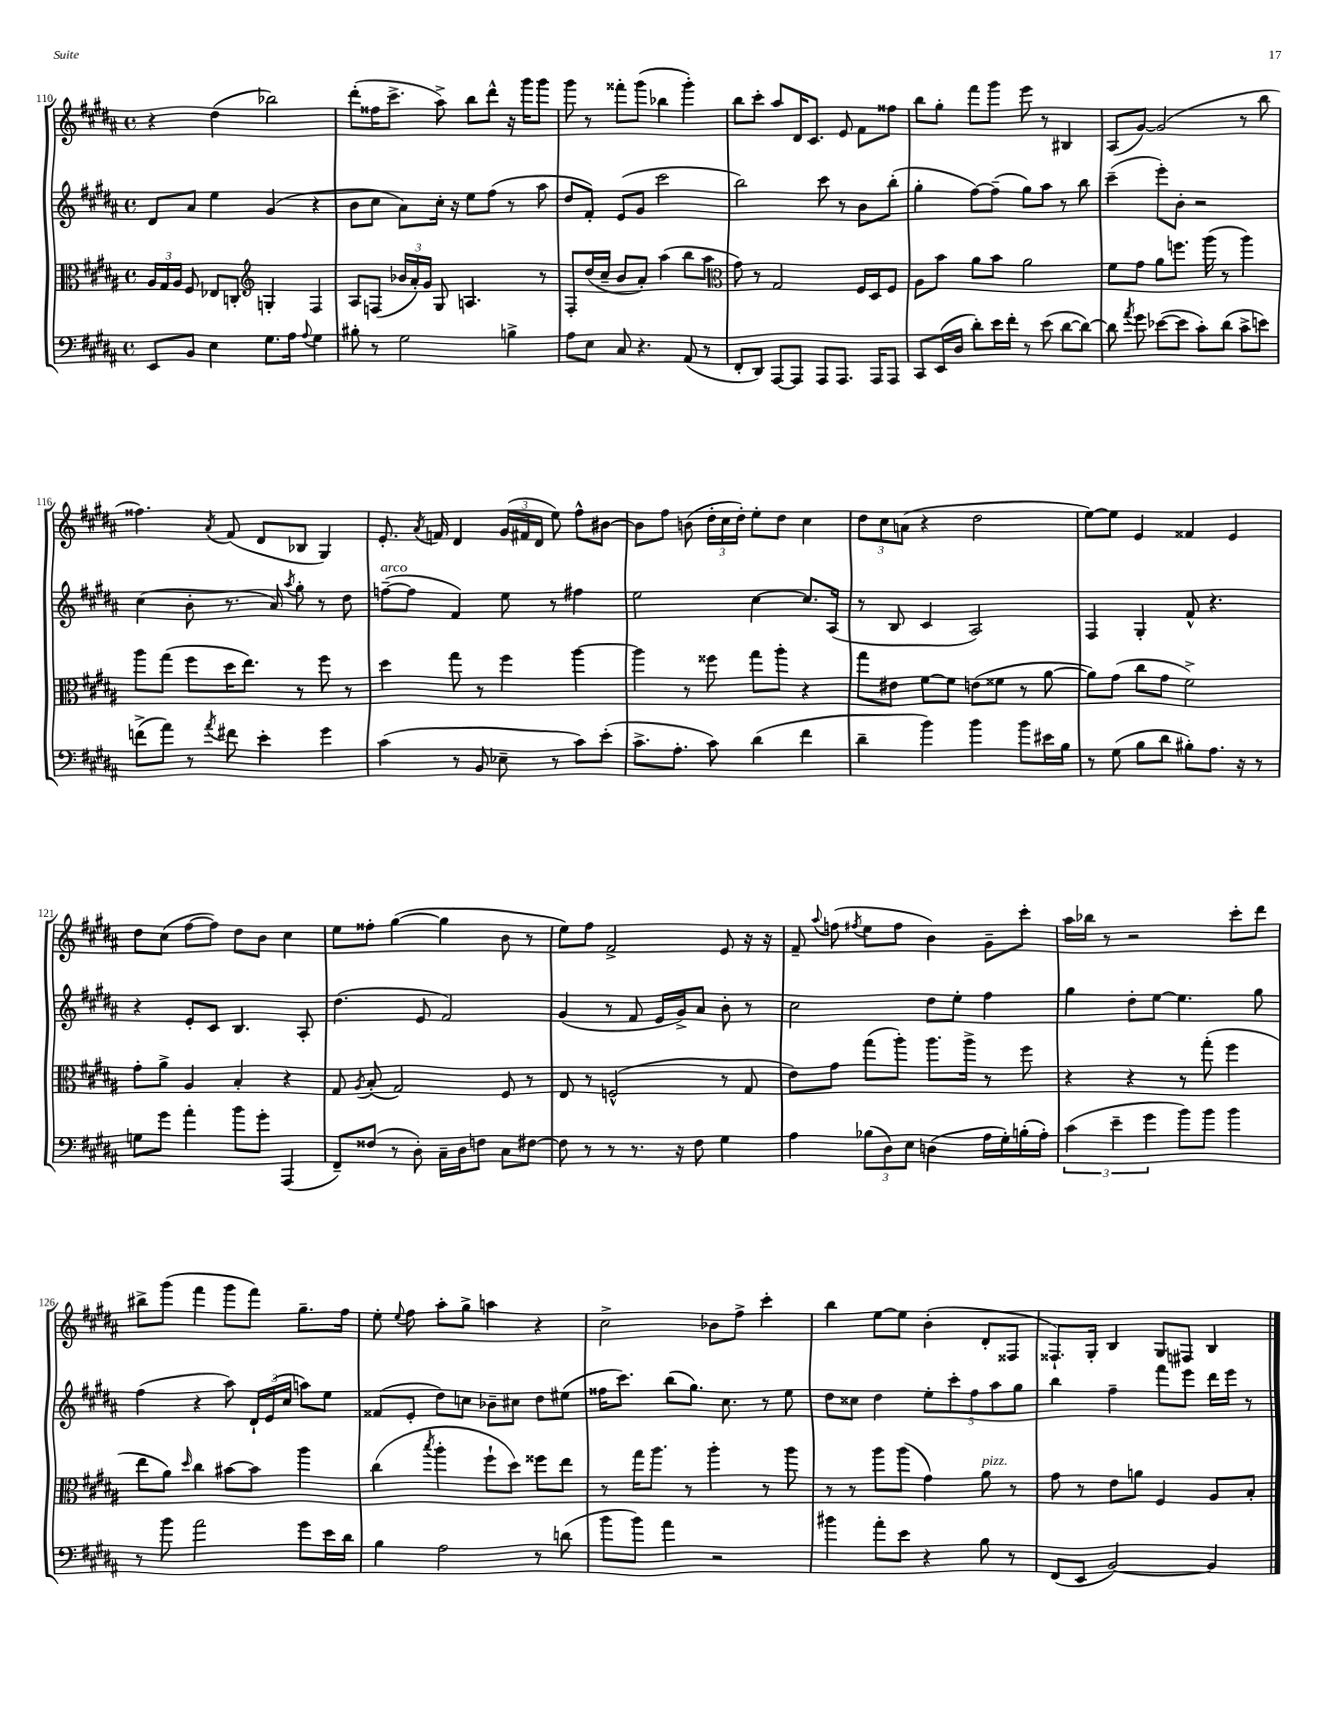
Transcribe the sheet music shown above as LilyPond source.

<<
\new StaffGroup <<
\new Staff = "s0" {
    \clef treble \key b \major \defaultTimeSignature \time 4/4
    \autoBeamOff r4 dis''4( bes''2) |
    dis'''8[-.( fisis''16 cis'''8.]-> ais''8->) b''8[ dis'''8]-^ r16 gis'''16[ gis'''8] |
    gis'''8 r8 fisis'''8[-. gis'''8]( bes''4 gis'''4-.) |
    b''8[ cis'''8]-. ais''8[ dis'16 cis'8.] e'8 fis'8[ fisis''8] |
    b''8[ gis''8]-. fis'''8[ gis'''8] e'''8 r8 bis4 |
    ais8[( gis'8]~) gis'2( r8 b''8 |
    fisis''4.) \acciaccatura { ais'8 } fis'8( dis'8[ bes8] gis4) |
    e'8.-. \acciaccatura { ais'8 } f'16 dis'4 \tuplet 3/2 { gis'16[( fis'16 dis'16] } e''8) fis''8[-^ bis'8]~ |
    bis'8[ fis''8] b'8( \tuplet 3/2 { dis''16[-. cis''16 dis''16]-.) } e''8[-. dis''8] cis''4 |
    \tuplet 3/2 { dis''8[ cis''8 a'8]( } r4 dis''2 |
    e''8[~) e''8] e'4 fisis'4 e'4 |
    dis''8[ cis''8]( fis''8[~ fis''8]) dis''8[ b'8] cis''4 |
    e''8[ fisis''8]-. gis''4~( gis''4 b'8 r8 |
    e''8[) fis''8] fis'2-> e'8 r16 r16 |
    fis'8-- \appoggiatura { ais''8 } f''8( \acciaccatura { fis''8 } e''8[ fis''8] b'4) gis'8[-- cis'''8]-. |
    ais''16[ bes''16] r8 r2 cis'''8[-. dis'''8] |
    bis''8[-> gis'''8]( fis'''4 gis'''8[ fis'''8]) gis''8.[-- fis''16] |
    e''8-. \appoggiatura { e''8 } fis''8 ais''8[-. gis''8]-> a''4 r4 |
    cis''2-> bes'8[ fis''8]-> cis'''4-. |
    b''4 e''8[~ e''8] b'4-.( dis'8[-. fisis8] |
    fisis8.[-!) gis16]-. b4 gis8[ fis8] b4 \bar "|." |
}
\new Staff = "s1" {
    \clef treble \key b \major \defaultTimeSignature \time 4/4
    \autoBeamOff dis'8[ ais'8] e''4 gis'4( r4 |
    b'8[ cis''8] ais'8[) cis''16]-. r16 e''8[ fis''8]( r8 ais''8 |
    dis''8[ fis'8]-.) e'8[( gis'8] cis'''2 |
    b''2) cis'''8 r8 b'8[ b''8]-.( |
    gis''4-. fis''8[~) fis''8]--( gis''8[) ais''8] r8 b''8 |
    cis'''4--( e'''8[-.) b'8]-. r2 |
    cis''4( b'8-. r8. ais'16) \acciaccatura { ais''8 } gis''8-. r8 dis''8 |
    f''8[~--^\markup { \italic "arco" }( f''8] fis'4) e''8 r8 fis''4 |
    e''2 cis''4~ cis''8.[ ais16]( |
    r8 b8 cis'4 ais2) |
    fis4 gis4-. fis'8-^ r4. |
    r4 e'8[-. cis'8] b4. ais8-. |
    dis''4.( e'8 fis'2) |
    gis'4( r8 fis'8 e'16[ gis'16->) ais'8] b'8-. r8 |
    cis''2 dis''8[ e''8]-. fis''4 |
    gis''4 dis''8[-. e''8]~ e''4. gis''8 |
    fis''4( r4 ais''8) \tuplet 3/2 { dis'16[-! e'16( cis''16] } a''8[) e''8] |
    fisis'8[( e'8]-. dis''8[) c''8] bes'8[-- cis''8] dis''8[ eis''8]( |
    fisis''16[ cis'''8.]) b''8[( gis''8.]) cis''8. r8 e''8 |
    dis''8[ cisis''8] dis''4 \tuplet 5/4 { e''8[-. cis'''8-. fis''8 ais''8 gis''8] } |
    b''4 fis''4-- fis'''8[ e'''8] dis'''16[ e'''16] r8 \bar "|." |
}
\new Staff = "s2" {
    \clef alto \key b \major \defaultTimeSignature \time 4/4
    \autoBeamOff \tuplet 3/2 { ais16[ gis16 ais16] } fis8 ees8[ c8]-. \clef treble g4-. fis4 |
    ais8[ f8]( \tuplet 3/2 { bes'16[ ais'16-.) gis'16] } gis8 a4. r8 |
    fis8[-. dis''16( cis''16]-- b'8[ ais'8]-.) ais''4( b''8[ ais''8] |
    \clef alto gis'8) r8 gis2 fis16[ dis16 fis8] |
    ais8[ b'8] ais'8[ b'8] ais'2 |
    fis'8[ gis'8] ais'8[ f''8.] ais''16( r8 ais''4) |
    ais''8[ gis''8]( fis''8[ dis''16 e''8.]) r8 fis''8 r8 |
    dis''4 gis''8 r8 fis''4 ais''4~ |
    ais''4 r8 fisis''8 gis''8[ ais''8]-. r4 |
    gis''8[ eis'8] fis'8[~ fis'8] e'8[( fisis'8] r8 ais'8~ |
    ais'8[) gis'8]( cis''8[ gis'8] fis'2->) |
    gis'8[-. ais'8]-> ais4 b4-. r4 |
    gis8 \acciaccatura { ais8 } b8-.( gis2) fis8 r8 |
    e8 r8 f2-^( r8 gis8 |
    e'8[) gis'8] gis''8[( ais''8]-.) ais''8.[ ais''16]-> r8 fis''8 |
    r4 r4 r8 gis''8-.( fis''4 |
    e''8[ ais'8]) \grace { dis''16 } cis''4 bis'8[~ bis'8] ais''4 |
    cis''4( \acciaccatura { b''8 } ais''4-. fis''8[-! dis''8]) fisis''8[ e''8] |
    r8 gis''16[ ais''8.] r8 ais''4-. r8 ais''8 |
    r8 r8 ais''8[ ais''8]( gis'4) ais'8^\markup { \italic "pizz." } r8 |
    gis'8 r8 e'8[ a'8] fis4 ais8[ b8]-. \bar "|." |
}
\new Staff = "s3" {
    \clef bass \key b \major \defaultTimeSignature \time 4/4
    \autoBeamOff e,8[ b,8] e4 gis8.[ ais16] \appoggiatura { ais8 } gis4 |
    bis8-. r8 gis2 b4-> |
    ais8[ e8] cis8 r4. ais,8( r8 |
    fis,8[-. dis,8]) ais,,8[~ ais,,8] ais,,8[ ais,,8.] ais,,16[ ais,,8] |
    cis,8[ e,16( dis16] dis'8[-.) e'16 fis'16]-. r8 e'8( dis'8[~ dis'8]~) |
    dis'8 \acciaccatura { ais'8 } gis'8 ees'8[~( ees'8] cis'8[-.) dis'8]( cis'8[-> e'8]) |
    f'8[->( ais'8]) r8 \acciaccatura { ais'8 } fis'8 e'4-. gis'4 |
    cis'4( r8 b,8 ees8-- r8 cis'8[) e'8]-.( |
    cis'8.[-> ais8.]-. cis'8) dis'4( fis'4 |
    dis'4-- b'4) b'4 b'8[ eis'16 b16] |
    r8 gis8( b8[ dis'8] bis8[-.) ais8.] r16 r8 |
    g8[ gis'8] ais'4-. b'8[ gis'8]-. ais,,4( |
    fis,8[--) fisis8]( r8 dis8-.) cis16[-- dis16 f8] cis8[ fis8]~ |
    fis8 r8 r8 r8. r16 fis8 gis4 |
    ais4 \tuplet 3/2 { bes8[( dis8) e8] } d4( ais16[ gis16-.) b16-.( ais16]-.) |
    \tuplet 3/2 { cis'4( e'4-- gis'4 } b'8[) b'8] b'4 |
    r8 b'8 ais'2 gis'8[ e'16 dis'16] |
    b4 ais2 r8 d'8( |
    b'8[ b'8]) ais'4 r2 |
    bis'4 ais'8[-. e'8] r4 b8 r8 |
    fis,8[( e,8] b,2~) b,4 \bar "|." |
}
>>
>>
\layout { \context { \Score currentBarNumber = #110 } }
